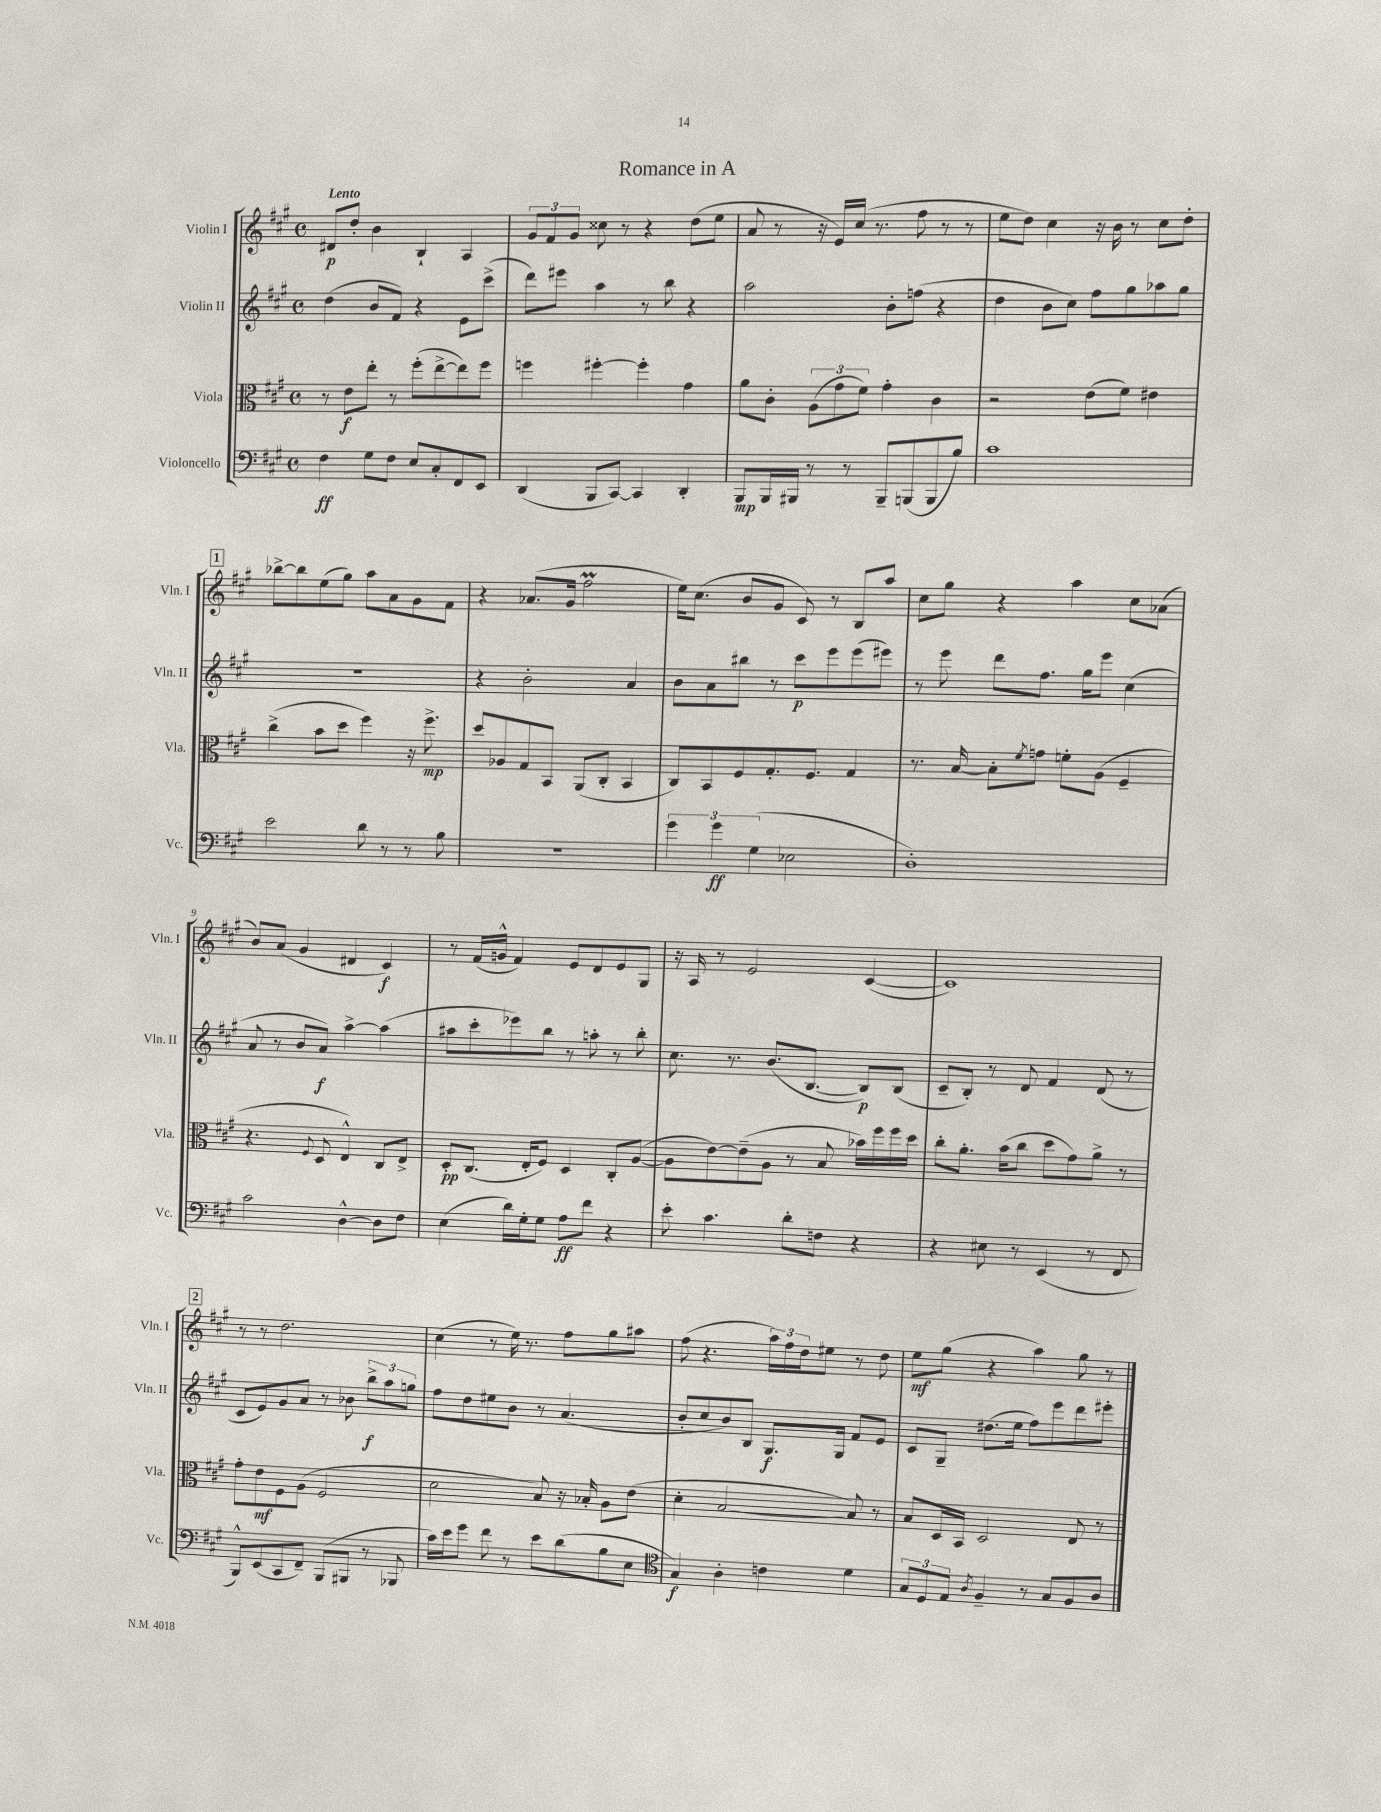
\header { title = "Romance in A" }
<<
\new StaffGroup <<
\new Staff = "s0" \with { instrumentName = "Violin I" shortInstrumentName = "Vln. I" } {
    \clef treble \key a \major \defaultTimeSignature \time 4/4 \tempo "Lento"
    dis'8\p d''8-. b'4 b4-! a4 |
    \tuplet 3/2 { gis'8 fis'8 gis'8 } cisis''8 r8 r4 d''8( e''8 |
    a'8 r8 r16 e'16) cis''16( r8. fis''8 r8 r8 |
    e''8 d''8) cis''4 r16 b'16 r8 cis''8 d''8-. |
    \mark \markup { \box "1" } bes''8~-> bes''8 e''8( gis''8) a''8 a'8 gis'8 fis'8 |
    r4 aes'8.( gis'16 fis''2\prall |
    e''16) cis''8.( b'8 gis'8 cis'8) r8 b8 a''8 |
    cis''8 gis''8 r4 a''4 cis''8 aes'8( |
    b'8) a'8( gis'4 dis'4 cis'4\f) |
    r8 fis'16( g'16-^ fis'4) e'8 d'8 e'8 gis8 |
    r16 a16 r8 e'2 cis'4~( |
    cis'1) |
    \mark \markup { \box "2" } r8 r8 d''2. |
    cis''4( r8 e''16) r8. fis''8 gis''8 ais''8 |
    fis''8( r4. \tuplet 3/2 { a''16) fis''16 d''16 } eis''8 r8 d''8 |
    e''8\mf gis''8( r4 a''4) gis''8 r8 \bar "|." |
}
\new Staff = "s1" \with { instrumentName = "Violin II" shortInstrumentName = "Vln. II" } {
    \clef treble \key a \major \defaultTimeSignature \time 4/4
    d''4( b'8 fis'8) r4 e'8 cis'''8->( |
    d'''8) eis'''8 a''4 r8 b''8 r4 |
    a''2 b'8-. f''8( r4 |
    d''4 b'8 cis''8) fis''8 gis''8 aes''8 gis''8 |
    \mark \markup { \box "1" } R1 |
    r4 b'2-. a'4 |
    b'8 a'8 bis''8 r8 cis'''8\p e'''8 e'''8( eis'''8) |
    r8 e'''8 d'''8 fis''8. gis''16 e'''8 cis''4( |
    a'8 r8 b'8 a'8\f) a''4~-> a''4( |
    ais''8 cis'''8-. ees'''8) b''8 r8 a''8-. r8 b''8-. |
    cis''8. r8. b'8.( b8.~ b8\p) b8( |
    cis'8-- b8-.) r8 d'8 fis'4 d'8( r8 |
    \mark \markup { \box "2" } cis'8 e'8) gis'8 a'8 r8 bes'8 \tuplet 3/2 { b''8->\f a''8 g''8 } |
    fis''8 d''8 eis''8 b'8 r8 a'4.( |
    b'8-. cis''8 b'8) b8 gis8.\f gis16 fis'8 e'8 |
    cis'8 gis8-- dis''8.( e''16 fis''8) e'''8 d'''8 eis'''8-. \bar "|." |
}
\new Staff = "s2" \with { instrumentName = "Viola" shortInstrumentName = "Vla." } {
    \clef alto \key a \major \defaultTimeSignature \time 4/4
    r8 e'8\f e''8-. r8 fis''8-.( e''8~-> e''8) fis''8 |
    f''4 fis''4~-. fis''4-. gis'4 |
    a'8 cis'8-. \tuplet 3/2 { a8( gis'8 fis'8) } gis'4-. cis'4 |
    r2 e'8( fis'8) eis'4 |
    \mark \markup { \box "1" } cis''4->( b'8 d''8 fis''4) r16 fis''8.->\mp |
    d''8 aes8 gis8 b,8 a,8( cis8-. b,4 |
    cis8) b,8 fis8 gis8.-. fis8. gis4 |
    r8. b16~ b8-. \acciaccatura { fis'8 } g'8 f'8-. a8( fis4-- |
    r4. \appoggiatura { fis8 } d8 e4-^) cis8 e8-> |
    d8-.\pp cis8.( e16-. fis8) d4 cis8-. a8~( |
    a8 e'8~) e'8--( a8 r8 b8 bes'16) fis''16 fis''16 d''16 |
    cis''8-. a'8.-. b'16( cis''8 d''8 gis'8) a'8-> r8 |
    \mark \markup { \box "2" } gis'8-. e'8\mf fis8 a8( fis2 |
    d'2 b8) r16 bes16-. a8 e'8( |
    d'4-. b2~ b8) r8 |
    b8 d16 b,16 d2 e8 r8 \bar "|." |
}
\new Staff = "s3" \with { instrumentName = "Violoncello" shortInstrumentName = "Vc." } {
    \clef bass \key a \major \defaultTimeSignature \time 4/4
    fis4\ff gis8 fis8 e8 cis8-. fis,8 e,8 |
    d,4( b,,8 cis,8~) cis,4 d,4-. |
    b,,8\mp b,,16 bis,,16 r8 r8 bis,,8-- b,,8( b,,8 b8) |
    cis'1 |
    \mark \markup { \box "1" } e'2 d'8 r8 r8 b8 |
    r1 |
    \tuplet 3/2 { gis'4 gis'4\ff gis4( } ees2 |
    d1-.) |
    cis'2 d4~-^ d8 fis8 |
    e4( d'16) gis16-. gis8 a8\ff fis'8 r4 |
    e'8-. cis'4. d'8-. f8 r4 |
    r4 eis8 r8 e,4( r8 fis,8 |
    \mark \markup { \box "2" } b,,8-^) e,8( cis,8 fis,8--) b,,8( bis,,8 r8 bes,,8 |
    cis'16) e'16 gis'8 fis'8 r8 e'8 d'8( b8 e8 |
    \clef tenor gis4\f) a4-. c'4 d'4 |
    \tuplet 3/2 { gis8 d8 e8 } \acciaccatura { a8 } fis4-- r8 gis8 fis8 a8 \bar "|." |
}
>>
>>
